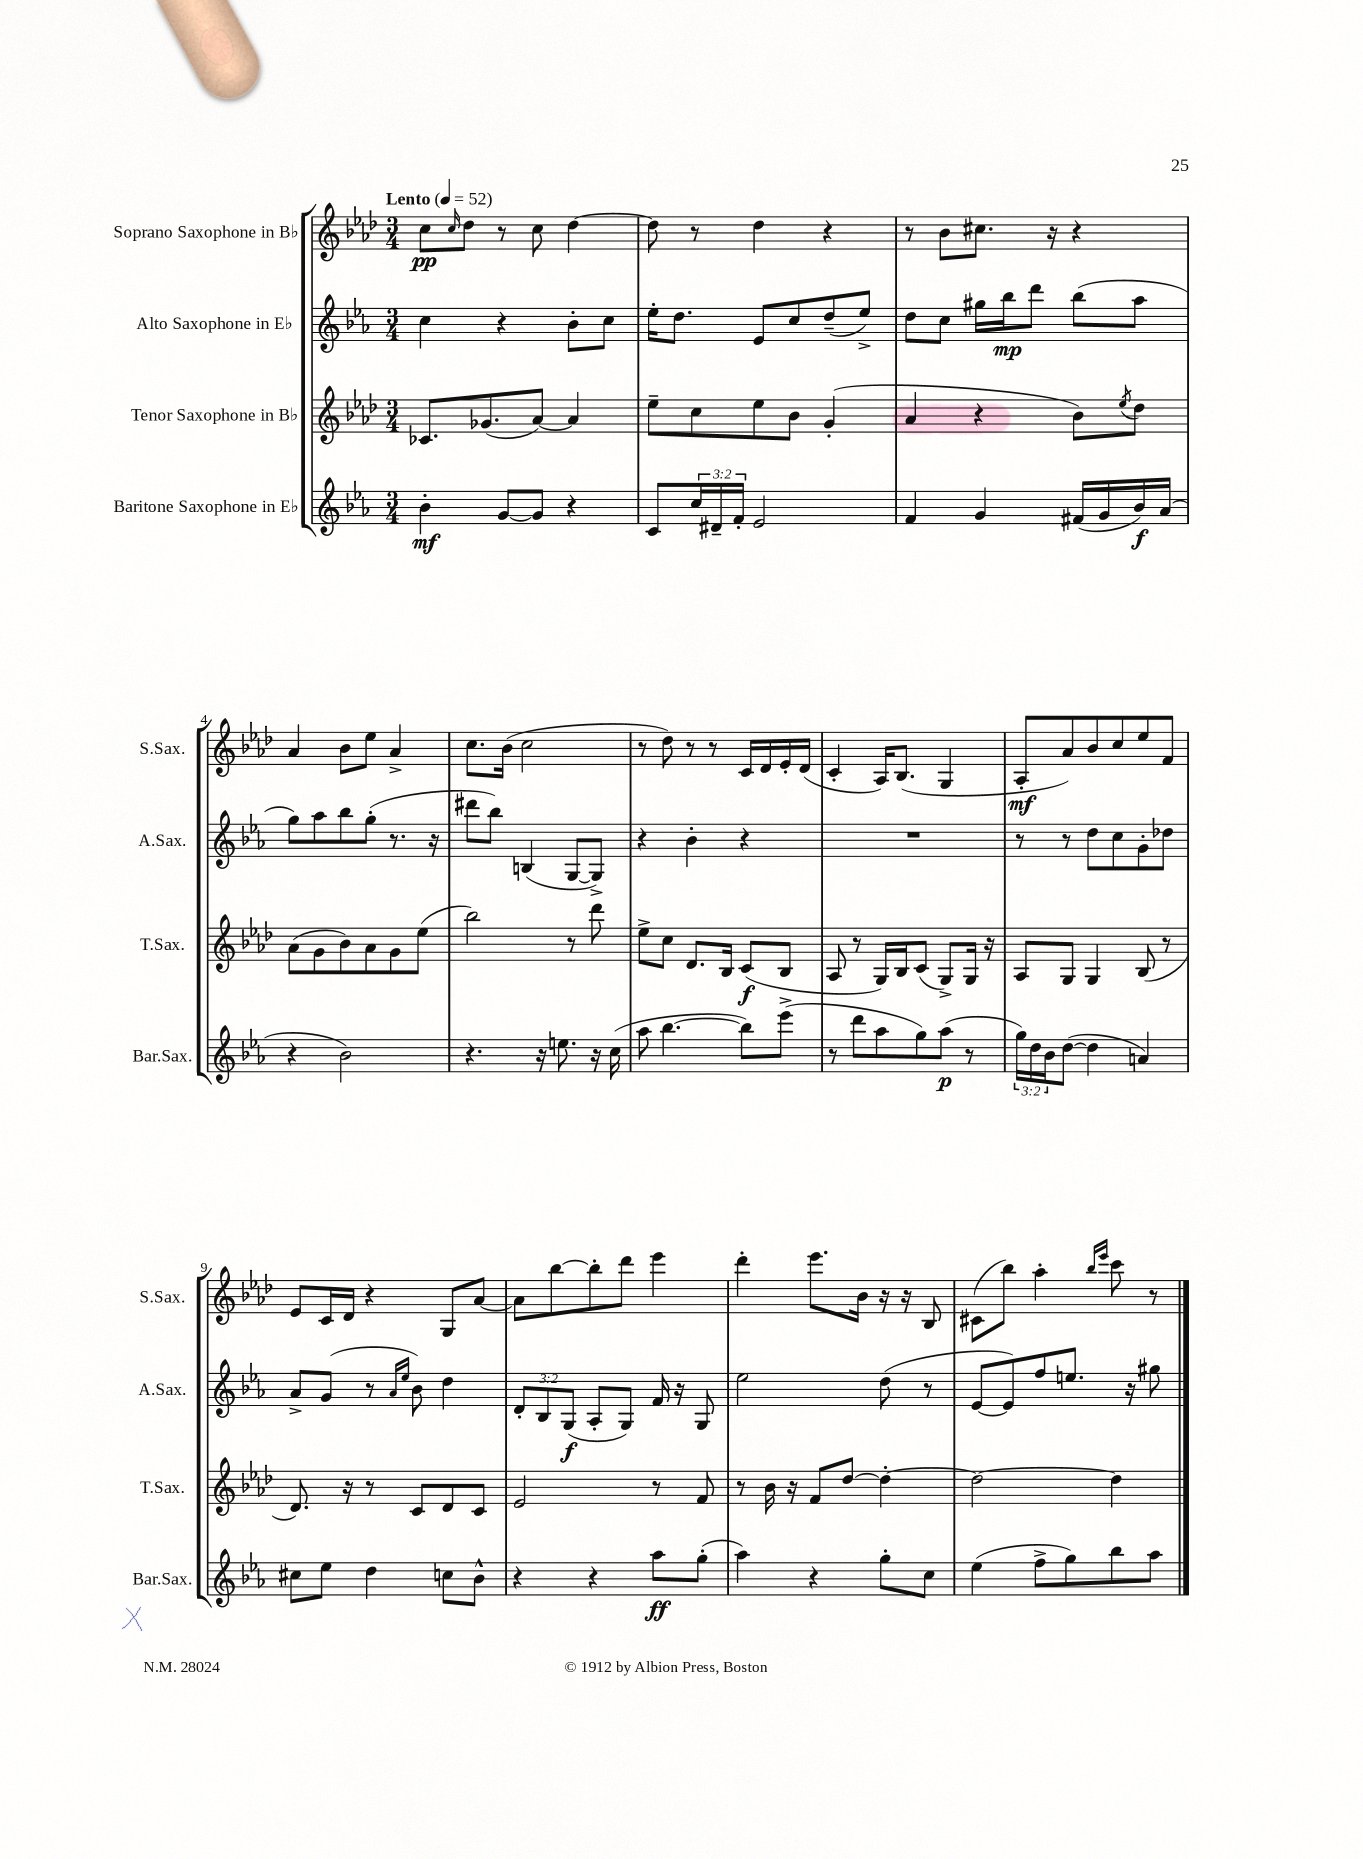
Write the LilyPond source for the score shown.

<<
\new StaffGroup <<
\new Staff = "s0" \with { instrumentName = "Soprano Saxophone in Bb" shortInstrumentName = "S.Sax." } {
    \clef treble \key aes \major \numericTimeSignature \time 3/4 \tempo "Lento" 4 = 52
    c''8\pp \grace { c''16 } des''8 r8 c''8 des''4~ |
    des''8 r8 des''4 r4 |
    r8 bes'8 cis''8. r16 r4 |
    aes'4 bes'8 ees''8 aes'4-> |
    c''8. bes'16( c''2 |
    r8 des''8) r8 r8 c'16 des'16 ees'16-. des'16( |
    c'4-. aes16) bes8.( g4 |
    aes8-.\mf aes'8) bes'8 c''8 ees''8 f'8 |
    ees'8 c'16 des'16 r4 g8 aes'8~ |
    aes'8 bes''8~ bes''8-. des'''8 ees'''4 |
    des'''4-. ees'''8. bes'16 r16 r16 bes8 |
    cis'8( bes''8) aes''4-. \grace { bes''16 ees'''16 } c'''8 r8 \bar "|." |
}
\new Staff = "s1" \with { instrumentName = "Alto Saxophone in Eb" shortInstrumentName = "A.Sax." } {
    \clef treble \key ees \major \numericTimeSignature \time 3/4 \override Staff.TupletNumber.text = #tuplet-number::calc-fraction-text
    c''4 r4 bes'8-. c''8 |
    ees''16-. d''8. ees'8 c''8 d''8--( ees''8->) |
    d''8 c''8 gis''16 bes''16\mp d'''8 bes''8( aes''8 |
    g''8) aes''8 bes''8 g''8-.( r8. r16 |
    dis'''8 bes''8) b4( g8~ g8->) |
    r4 bes'4-. r4 |
    R2. |
    r8 r8 d''8 c''8 g'8-. des''8 |
    aes'8-> g'8( r8 \grace { aes'16 ees''16 } bes'8) d''4 |
    \tuplet 3/2 { d'8-. bes8 g8\f( } aes8-. g8) f'16 r16 g8 |
    ees''2 d''8( r8 |
    ees'8~ ees'8) f''8 e''8. r16 gis''8 \bar "|." |
}
\new Staff = "s2" \with { instrumentName = "Tenor Saxophone in Bb" shortInstrumentName = "T.Sax." } {
    \clef treble \key aes \major \numericTimeSignature \time 3/4
    ces'8. ges'8.( aes'8~) aes'4 |
    ees''8-- c''8 ees''8 bes'8 g'4-.( |
    aes'4 r4 bes'8) \acciaccatura { ees''8 } des''8 |
    aes'8( g'8 bes'8) aes'8 g'8 ees''8( |
    bes''2) r8 des'''8 |
    ees''8-> c''8 des'8. bes16 c'8\f( bes8 |
    aes8 r8 g16) bes16 c'8( g8->) g16 r16 |
    aes8 g8 g4 bes8( r8 |
    des'8.) r16 r8 c'8 des'8 c'8 |
    ees'2 r8 f'8 |
    r8 bes'16 r16 f'8 des''8~ des''4~-. |
    des''2~ des''4 \bar "|." |
}
\new Staff = "s3" \with { instrumentName = "Baritone Saxophone in Eb" shortInstrumentName = "Bar.Sax." } {
    \clef treble \key ees \major \numericTimeSignature \time 3/4 \override Staff.TupletNumber.text = #tuplet-number::calc-fraction-text
    bes'4-.\mf g'8~ g'8 r4 |
    c'8 \tuplet 3/2 { c''16 dis'16-- f'16-. } ees'2 |
    f'4 g'4 fis'16( g'16 bes'16\f) aes'16( |
    r4 bes'2) |
    r4. r16 e''8. r16 c''16( |
    aes''8 bes''4.~ bes''8) ees'''8->( |
    r8 d'''8 aes''8 g''8) aes''8\p( r8 |
    \tuplet 3/2 { g''16) d''16 bes'16 } d''8~( d''4 a'4) |
    cis''8 ees''8 d''4 c''8 bes'8-^ |
    r4 r4 aes''8\ff g''8-.( |
    aes''4) r4 g''8-. c''8 |
    ees''4( f''8-> g''8) bes''8 aes''8 \bar "|." |
}
>>
>>
